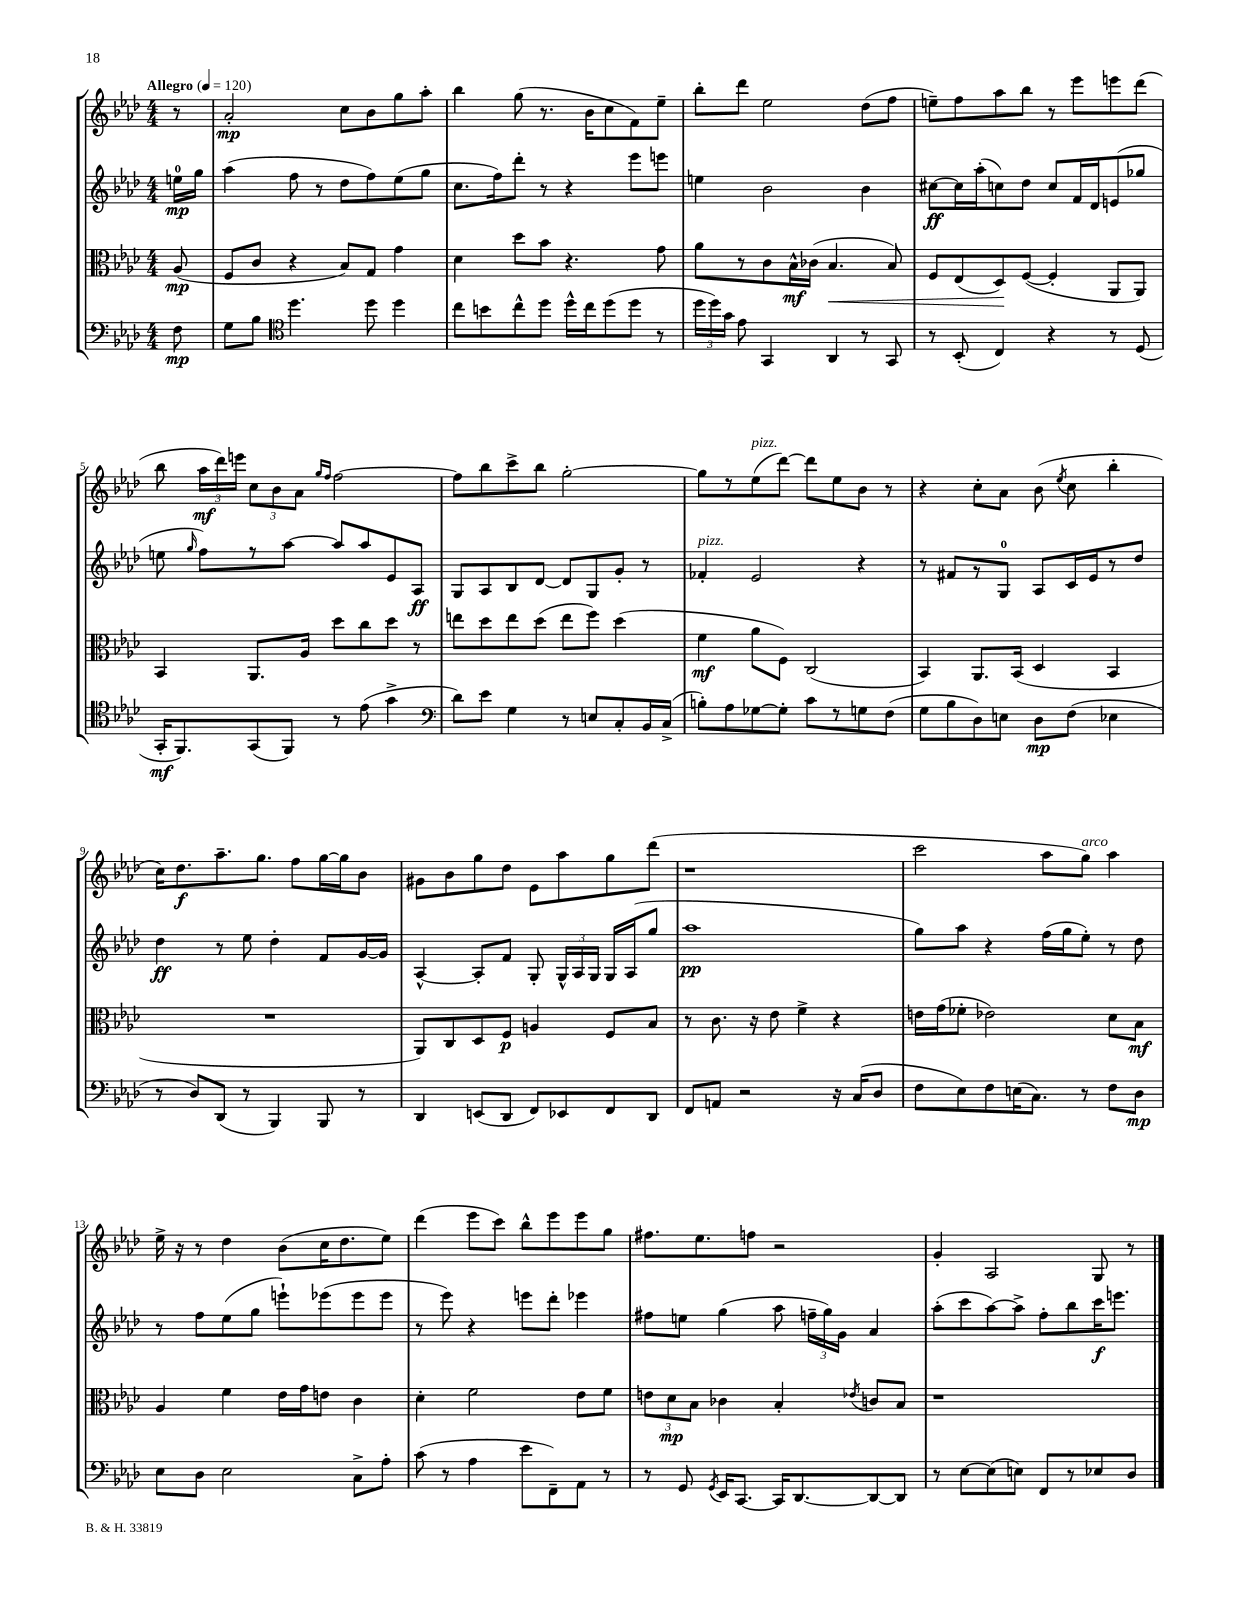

**kern	**dynam	**kern	**dynam	**kern	**dynam	**kern	**dynam
*part4	*part4	*part3	*part3	*part2	*part2	*part1	*part1
*staff4	*staff4	*staff3	*staff3	*staff2	*staff2	*staff1	*staff1
*clefF4	*	*clefC3	*	*clefG2	*	*clefG2	*
*k[b-e-a-d-]	*	*k[b-e-a-d-]	*	*k[b-e-a-d-]	*	*k[b-e-a-d-]	*
*M4/4	*	*M4/4	*	*M4/4	*	*M4/4	*
*MM120	*	*MM120	*	*MM120	*	*MM120	*
=	=	=	=	=	=	=	=
!	!	!	!	!	!	!LO:TX:a:B:t=Allegro	!
8F\	mp	(8A-/	mp	16een\LL	mp	8r	.
.	.	.	.	16gg\JJ	.	.	.
=1	=1	=1	=1	=1	=1	=1	=1
8G\L	.	8F/L	.	(4aa-\	.	2a-'/	mp
8B-\J	.	8c/J	.	.	.	.	.
*clefC4	*	*	*	*	*	*	*
4.dd-\	.	4r	.	8ff\	.	.	.
.	.	.	.	8r	.	.	.
.	.	8B-/L)	.	8dd-\L	.	8cc\L	.
8dd-\	.	8G/J	.	8ff\)	.	8b-\	.
4dd-\	.	4g\	.	(8ee-\	.	8gg\	.
.	.	.	.	8gg\J	.	8aa-'\J	.
=2	=2	=2	=2	=2	=2	=2	=2
8cc\L	.	4d-\	.	8.cc\L	.	4bb-\	.
8bn\	.	.	.	.	.	.	.
.	.	.	.	16ff\k)	.	.	.
8cc^^\	.	8dd-\L	.	8ddd-'\J	.	(8gg\	.
8dd-\J	.	8b-\J	.	8r	.	8.r	.
16dd-^^\LL	.	4.r	.	4r	.	.	.
16cc\J	.	.	.	.	.	16b-\KL	.
(8dd-\	.	.	.	.	.	8cc\	.
8dd-\J	.	.	.	8eee-\L	.	8f\)	.
8r	.	8g\	.	8eeen\J	.	8ee-~\J	.
=3	=3	=3	=3	=3	=3	=3	=3
24dd-\LL	.	8a-\L	.	4een\	.	8bb-'\L	.
24dd-\)	.	.	.	.	.	.	.
24g\JJ	.	.	.	.	.	.	.
8e-\	.	8r	.	.	.	8ddd-\J	.
4GG/	.	8c\	.	2b-\	.	2ee-\	.
.	.	16B-^^\L	mf	.	.	.	.
.	.	(16c-X\JJ	.	.	.	.	.
!	!	!	!LO:HP:b	!	!	!	!
4AA-/	.	4.B-/	<	.	.	.	.
8r	.	.	.	4b-\	.	(8dd-\L	.
8GG/	.	8B-/)	.	.	.	8ff\J	.
=4	=4	=4	=4	=4	=4	=4	=4
8r	.	8F/L	.	[8cc#X\L	ff	8een~\L)	.
(8BB-'/	.	(8E-/	.	16cc#\L]	.	8ff\	.
.	.	.	.	(16aa-'\J	.	.	.
4C/)	.	8D-/)	.	8ccn\)	.	8aa-\	.
.	.	([8F/J	[	8dd-\J	.	8bb-\J	.
4r	.	4F'/]	.	8cc/L	.	8r	.
.	.	.	.	16f/L	.	8eee-\L	.
.	.	.	.	16d-/J	.	.	.
8r	.	8AA-/L	.	(8en/	.	8eeen\	.
(8D-/	.	8AA-/J)	.	8gg-X/J	.	(8ddd-\J	.
!!LO:LB:g=z
=5	=5	=5	=5	=5	=5	=5	=5
16GG'/KL	mf	4BB-/	.	8een\	.	8bb-\	.
8.FF/)	.	.	.	.	.	.	.
.	.	.	.	16qqgg/	.	.	.
.	.	.	.	8ff\L)	.	24aa-\LL	mf
.	.	.	.	.	.	24ddd-\)	.
.	.	.	.	.	.	24eeen\JJ	.
(8GG/	.	8.AA-/L	.	8r	.	12cc\L	.
.	.	.	.	.	.	12b-\	.
8FF/J)	.	.	.	[8aa-\J	.	.	.
.	.	.	.	.	.	12a-\J	.
.	.	16A-/Jk	.	.	.	.	.
.	.	.	.	.	.	16qqgg/LL	.
.	.	.	.	.	.	16qqff/JJ	.
8r	.	8dd-\L	.	8aa-/L]	.	[2ff\	.
(8e-\	.	8cc\	.	8aa-/	.	.	.
4g^\	.	8dd-\J	.	8e-/	.	.	.
.	.	8r	.	8A-/J	ff	.	.
=6	=6	=6	=6	=6	=6	=6	=6
*clefF4	*	*	*	*	*	*	*
8d-\L)	.	8een\L	.	8G/L	.	8ff\L]	.
8e-\J	.	8dd-\	.	8A-/	.	8bb-\	.
4G\	.	8ee\	.	8B-/	.	8ccc^\	.
.	.	(8dd-\J	.	[8d-/J	.	8bb-\J	.
8r	.	8ee\L	.	8d-/L]	.	[2gg'\	.
8En/L	.	8ff\J)	.	8G/	.	.	.
8C'/	.	(4dd-\	.	8g'/J	.	.	.
16BB-/L	.	.	.	8r	.	.	.
(16C^/JJ	.	.	.	.	.	.	.
=7	=7	=7	=7	=7	=7	=7	=7
!	!	!	!	!LO:TX:a:i:t=pizz.	!	!	!
8Bn'\L)	.	4f\	mf	4f-X'/	.	8gg\L]	.
8A-\	.	.	.	.	.	8r	.
!	!	!	!	!	!	!LO:TX:a:i:t=pizz.	!
[8G-X\	.	8a-\L	.	2e-/	.	(8ee-\	.
8G-'\J]	.	8F\J)	.	.	.	[8ddd-\J)	.
8c\L	.	(2C/	.	.	.	8ddd-\L]	.
8r	.	.	.	.	.	8ee-\	.
8Gn\	.	.	.	4r	.	8b-\J	.
(8F\J	.	.	.	.	.	8r	.
=8	=8	=8	=8	=8	=8	=8	=8
8G\L	.	4BB-/)	.	8r	.	4r	.
8B-\	.	.	.	8f#X/L	.	.	.
8D-\)	.	8.AA-/L	.	8r	.	8cc'\L	.
8En\J	.	.	.	8G/J	.	8a-\J	.
.	.	(16BB-/Jk	.	.	.	.	.
8D-\L	mp	4D-/	.	8A-/L	.	(8b-\	.
.	.	.	.	.	.	8qee-/	.
(8F\J	.	.	.	16c/L	.	8cc\	.
.	.	.	.	16e-/J	.	.	.
4E-X\	.	4BB-/	.	8r	.	4bb-'\	.
.	.	.	.	8dd-/J	.	.	.
!!LO:LB:g=z
=9	=9	=9	=9	=9	=9	=9	=9
8r	.	1r	.	4dd-\	ff	16cc\KL)	.
.	.	.	.	.	.	8.dd-\	f
8D-/L)	.	.	.	.	.	.	.
(8DD-/J	.	.	.	8r	.	8.aa-~\	.
8r	.	.	.	8ee-\	.	.	.
.	.	.	.	.	.	8.gg\J	.
4BBB-/)	.	.	.	4dd-'\	.	.	.
.	.	.	.	.	.	8ff\L	.
8BBB-/	.	.	.	8f/L	.	[16gg\L	.
.	.	.	.	.	.	16gg\J]	.
8r	.	.	.	[16g/L	.	8b-\J	.
.	.	.	.	16g/JJ]	.	.	.
=10	=10	=10	=10	=10	=10	=10	=10
4DD-/	.	8AA-/L)	.	[4A-^^/	.	8g#X\L	.
.	.	8C/	.	.	.	8b-\	.
(8EEn/L	.	8D-/	.	8A-'/L]	.	8gg\	.
8DD-/J	.	8F/J	p	8f/J	.	8dd-\J	.
8FF/L)	.	4An/	.	8G'/	.	8e-\L	.
8EE-X/	.	.	.	24G^^/LL	.	8aa-\	.
.	.	.	.	24A-/	.	.	.
.	.	.	.	24G/JJ	.	.	.
8FF/	.	8F/L	.	16G/LL	.	8gg\	.
.	.	.	.	(16A-/J	.	.	.
8DD-/J	.	8B-/J	.	8gg/J	.	(8ddd-\J	.
=11	=11	=11	=11	=11	=11	=11	=11
8FF/L	.	8r	.	1aa-	pp	1r	.
8AAn/J	.	8.c\	.	.	.	.	.
2r	.	.	.	.	.	.	.
.	.	16r	.	.	.	.	.
.	.	8e-\	.	.	.	.	.
.	.	4f^\	.	.	.	.	.
16r	.	4r	.	.	.	.	.
(16C/KL	.	.	.	.	.	.	.
8D-/J	.	.	.	.	.	.	.
=12	=12	=12	=12	=12	=12	=12	=12
8F\L	.	16en\LL	.	8gg\L)	.	2ccc\	.
.	.	(16g\J	.	.	.	.	.
8E-\)	.	8f-X'\J	.	8aa-\J	.	.	.
8F\	.	2e-X\)	.	4r	.	.	.
(16En\K	.	.	.	.	.	.	.
8.C\J)	.	.	.	.	.	.	.
.	.	.	.	(16ff\LL	.	8aa-\L	.
.	.	.	.	16gg\J	.	.	.
!	!	!	!	!	!	!LO:TX:a:i:t=arco	!
8r	.	.	.	8ee-'\J)	.	8gg\J)	.
8F\L	.	8d-\L	.	8r	.	4aa-\	.
8D-\J	mp	8B-\J	mf	8dd-\	.	.	.
!!LO:LB:g=z
=13	=13	=13	=13	=13	=13	=13	=13
8E-\L	.	4A-/	.	8r	.	16ee-^\	.
.	.	.	.	.	.	16r	.
8D-\J	.	.	.	8ff\L	.	8r	.
2E-\	.	4f\	.	(8ee-\	.	4dd-\	.
.	.	.	.	8gg\J	.	.	.
.	.	16e-\LL	.	8eeen`\L)	.	(8b-\L	.
.	.	16g\J	.	.	.	.	.
.	.	8en\J	.	(8eee-X\	.	16cc\K	.
.	.	.	.	.	.	8.dd-\	.
8C^\L	.	4c\	.	8eee-\	.	.	.
8A-'\J	.	.	.	8eee-\J	.	8ee-\J)	.
=14	=14	=14	=14	=14	=14	=14	=14
(8c\	.	4d-'\	.	8r	.	(4ddd-\	.
8r	.	.	.	8eee-\)	.	.	.
4A-\	.	2f\	.	4r	.	8eee-\L	.
.	.	.	.	.	.	8ccc\J)	.
8e-\L	.	.	.	8eeen\L	.	8bb-^^\L	.
8FF~\)	.	.	.	8ddd-'\J	.	8eee-\	.
8AA-\J	.	8e-\L	.	4eee-X\	.	8eee-\	.
8r	.	8f\J	.	.	.	8gg\J	.
=15	=15	=15	=15	=15	=15	=15	=15
8r	.	12en\L	.	8ff#X\L	.	8.ff#X\L	.
.	.	12d-\	mp	.	.	.	.
8GG/	.	.	.	8een\J	.	.	.
.	.	12B-\J	.	.	.	.	.
.	.	.	.	.	.	8.ee-\	.
8qGG/	.	.	.	.	.	.	.
16EE-/KL	.	4c-X\	.	(4gg\	.	.	.
[8.CC/J	.	.	.	.	.	.	.
.	.	.	.	.	.	8ffn\J	.
16CC/KL]	.	4B-'/	.	8aa-\	.	2r	.
[8.DD-/	.	.	.	.	.	.	.
.	.	.	.	24ffn~\LL	.	.	.
.	.	.	.	24gg\)	.	.	.
.	.	.	.	24g\JJ	.	.	.
.	.	8qe-X/	.	.	.	.	.
8DD-/_	.	8cn/L	.	4a-/	.	.	.
8DD-/J]	.	8B-/J	.	.	.	.	.
=16	=16	=16	=16	=16	=16	=16	=16
8r	.	1r	.	(8aa-'\L	.	4g'/	.
[8E-\L	.	.	.	8ccc\	.	.	.
(8E-\]	.	.	.	[8aa-\)	.	2A-/	.
8En\J)	.	.	.	8aa-^\J]	.	.	.
8FF/L	.	.	.	8ff'\L	.	.	.
8r	.	.	.	8bb-\	.	.	.
8E-X/	.	.	.	16ccc\K	f	8G/	.
.	.	.	.	8.eeen\J	.	.	.
8D-/J	.	.	.	.	.	8r	.
==	==	==	==	==	==	==	==
*-	*-	*-	*-	*-	*-	*-	*-
